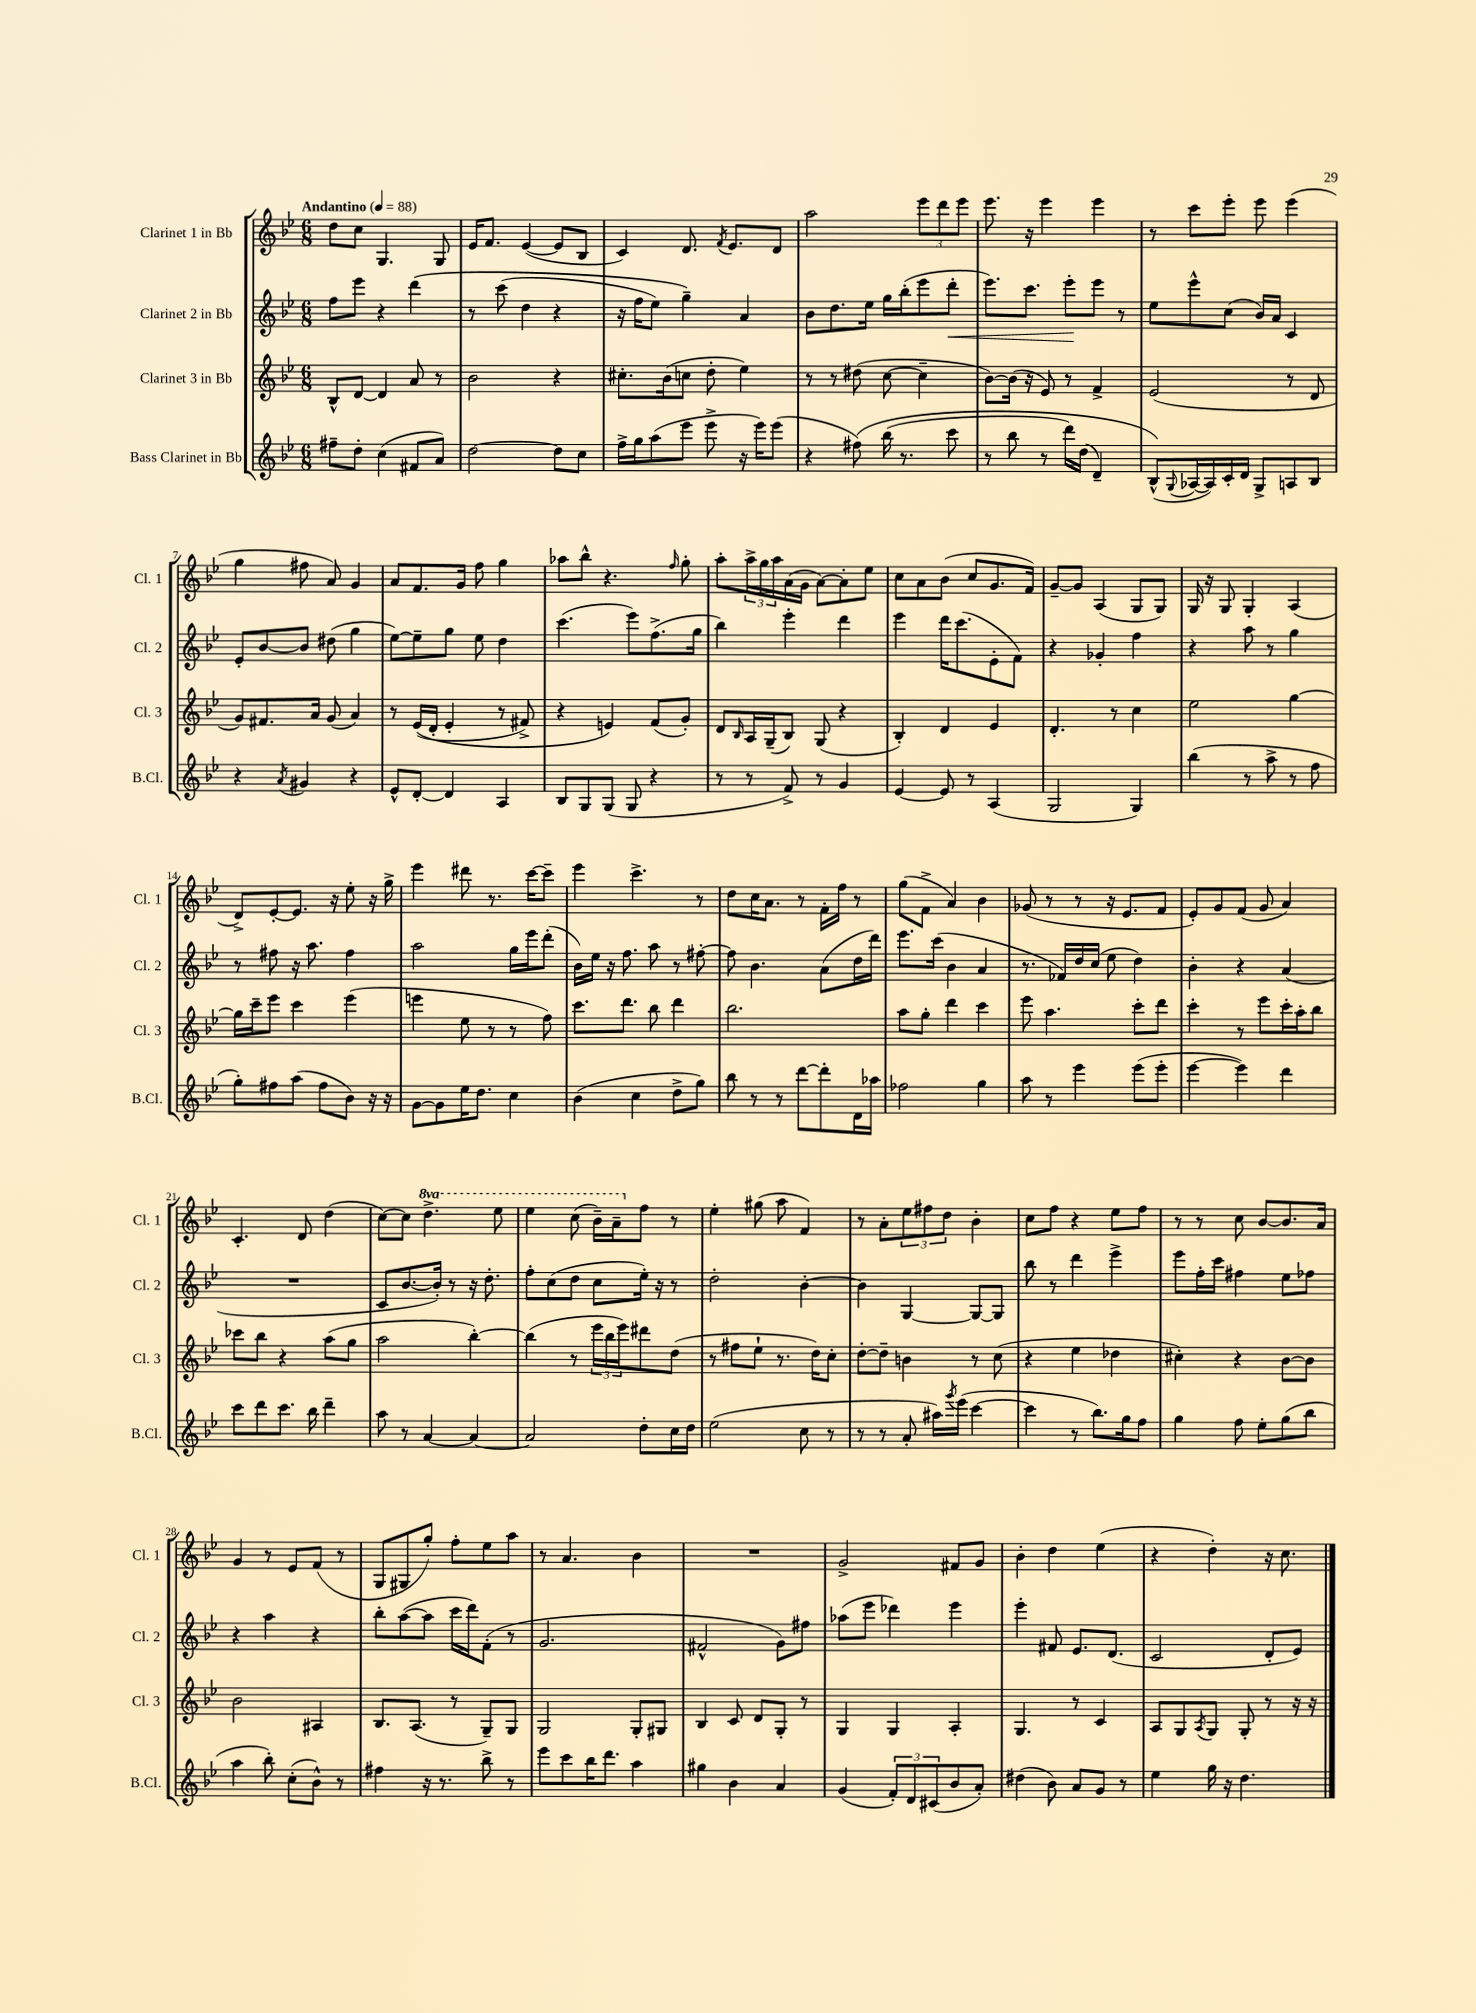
<<
\new StaffGroup <<
\new Staff = "s0" \with { instrumentName = "Clarinet 1 in Bb" shortInstrumentName = "Cl. 1" } {
    \clef treble \key bes \major \numericTimeSignature \time 6/8 \set Staff.ottavationMarkups = #ottavation-simple-ordinals \tempo "Andantino" 4 = 88
    d''8 c''8 g4. g8 |
    ees'16 f'8. ees'4~( ees'8 bes8 |
    c'4) d'8. \acciaccatura { f'8 } ees'8. d'8 |
    a''2 \tuplet 3/2 { ees'''8 d'''8 ees'''8 } |
    ees'''8. r16 ees'''4 ees'''4 |
    r8 c'''8 ees'''8-. ees'''8 ees'''4( |
    g''4 fis''8 a'8) g'4 |
    a'8 f'8. g'16 f''8 g''4 |
    aes''8 bes''8-^ r4. \grace { f''16 } g''8-. |
    a''8-. \tuplet 3/2 { a''16-> g''16 a''16 } a'16( g'16 a'8~) a'8-. ees''8 |
    c''8 a'8 bes'8( c''8 g'8. f'16) |
    g'8~-- g'8 a4( g8 g8) |
    g16 r16 g8 g4-. a4( |
    d'8->) ees'8~-. ees'8. r16 ees''8-. r16 g''16-> |
    ees'''4 dis'''8 r8. c'''16~ c'''8-- |
    ees'''4 c'''4.-> r8 |
    d''8 c''16 a'8. r8 f'16-. f''16 r8 |
    g''8( f'8-> a'4) bes'4 |
    ges'8( r8 r8 r16 ees'8. f'8 |
    ees'8-.) g'8 f'8( g'8 a'4) |
    c'4.-. d'8 d''4( |
    c''8~) c''8 \ottava #1 d'''4.-> ees'''8 |
    ees'''4 c'''8( bes''16--) a''16-- \ottava #0 f''8 r8 |
    ees''4-. gis''8( a''8 f'4) |
    r8 a'8-. \tuplet 3/2 { ees''8 fis''8 d''8 } bes'4-. |
    c''8 f''8 r4 ees''8 f''8 |
    r8 r8 c''8 bes'8~ bes'8. a'16 |
    g'4 r8 ees'8 f'8( r8 |
    g8 gis8 g''8-.) f''8-. ees''8 a''8 |
    r8 a'4. bes'4 |
    R2. |
    g'2-> fis'8 g'8 |
    bes'4-. d''4 ees''4( |
    r4 d''4-.) r16 c''8. \bar "|." |
}
\new Staff = "s1" \with { instrumentName = "Clarinet 2 in Bb" shortInstrumentName = "Cl. 2" } {
    \clef treble \key bes \major \numericTimeSignature \time 6/8
    f''8 ees'''8 r4 d'''4\( |
    r8 c'''8( d''4 r4 |
    r16 f''16 ees''8) g''4--\) a'4 |
    bes'8 d''8. ees''16 g''16 bes''16-.( ees'''8 d'''8-.\< |
    ees'''8.) c'''8. ees'''8-.\! ees'''8 r8 |
    ees''8 ees'''8-^ c''8( bes'16) a'16 c'4 |
    ees'8-. bes'8~ bes'8 dis''8( g''4 |
    ees''8~) ees''8-- g''8 ees''8 d''4 |
    c'''4.( ees'''8) f''8.->( g''16 |
    bes''4) ees'''4-. d'''4 |
    ees'''4 d'''16 c'''8.( ees'8-. f'8) |
    r4 ges'4-. f''4 |
    r4 a''8 r8 g''4 |
    r8 fis''8 r16 a''8. fis''4 |
    a''2 g''16 ees'''16 d'''8-.( |
    bes'16) ees''16 r16 f''8. a''8 r8 fis''8~-. |
    fis''8 bes'4. a'8( d''16 d'''16) |
    ees'''8. c'''16( bes'4 a'4 |
    r8. fes'16) d''16 c''16( ees''8 d''4) |
    bes'4-. r4 a'4( |
    R2. |
    c'8 bes'8.~ bes'16-.) r8 r16 d''8.-. |
    f''8-. c''8( d''8 c''8 ees''16-.) r16 r8 |
    d''2-. bes'4~-. |
    bes'4 g4~ g8~ g8 |
    bes''8 r8 d'''4 ees'''4-> |
    ees'''8 f''16-. c'''16 fis''4 ees''8 fes''8 |
    r4 a''4 r4 |
    bes''8-. a''8~( a''8 c'''16 d'''16) f'8-.( r8 |
    g'2. |
    fis'2-^ g'8) fis''8 |
    aes''8( ees'''8 des'''4) ees'''4 |
    ees'''4-. fis'8 ees'8. d'8.( |
    c'2 d'8-. ees'8) \bar "|." |
}
\new Staff = "s2" \with { instrumentName = "Clarinet 3 in Bb" shortInstrumentName = "Cl. 3" } {
    \clef treble \key bes \major \numericTimeSignature \time 6/8
    bes8-^ d'8~ d'4 a'8 r8 |
    bes'2 r4 |
    cis''8.-. bes'16( c''8 d''8-. ees''4) |
    r8 r8 dis''8( c''8~ c''4-- |
    bes'8~) bes'16( r16 ees'8) r8 f'4-> |
    ees'2( r8 d'8 |
    g'8) fis'8. a'16 g'8( a'4) |
    r8 ees'16(\( d'16-. ees'4-. r8 fis'8->) |
    r4 e'4\) f'8( g'8-.) |
    d'8 \grace { bes16 } a16 g16--( bes8) g8( r4 |
    bes4-.) d'4 ees'4 |
    d'4.-. r8 c''4 |
    ees''2 g''4~ |
    g''16 c'''16-- ees'''8 c'''4 ees'''4( |
    e'''4 ees''8 r8 r8 f''8) |
    c'''8. d'''8. bes''8 d'''4 |
    bes''2. |
    a''8 g''8-. d'''4 c'''4 |
    ees'''8 a''4. c'''8-. d'''8 |
    c'''4-. r8 ees'''8 c'''16-. a''16-. bes''8 |
    ces'''8 bes''8 r4 a''8( g''8 |
    a''2 bes''4~-.) |
    bes''4( r8 \tuplet 3/2 { ees'''16 bes''16 ees'''16) } dis'''8 d''8( |
    r8 fis''8 ees''8-! r8. d''16) c''8-. |
    d''8~-. d''8-- b'4 r8 c''8( |
    r4 ees''4 des''4 |
    cis''4-.) r4 bes'8~ bes'8 |
    bes'2 ais4 |
    bes8. a8.( r8 g8--) g8 |
    g2 g8-. gis8 |
    bes4 c'8 d'8 g8-. r8 |
    g4 g4 a4-. |
    g4. r8 c'4 |
    a8 g8 \acciaccatura { a8 } g8 g8-. r8 r16 r16 \bar "|." |
}
\new Staff = "s3" \with { instrumentName = "Bass Clarinet in Bb" shortInstrumentName = "B.Cl." } {
    \clef treble \key bes \major \numericTimeSignature \time 6/8
    fis''8-- d''8-. c''4( fis'8 a'8) |
    d''2~ d''8 c''8 |
    f''16-> g''16 a''8( ees'''8 ees'''8-> r16 ees'''16) ees'''8( |
    r4 fis''8)\( bes''16( r8. c'''8 |
    r8 bes''8 r8 d'''16) d''16( d'4--) |
    bes8-^(\) \appoggiatura { g8 } aes16~ aes16) c'16-. d'16 g8-> a8 bes8 |
    r4 \acciaccatura { a'8 } gis'4 r4 |
    ees'8-^ d'8~-. d'4 a4 |
    bes8 g8 g8( g8 r4 |
    r8 r8 f'8->) r8 g'4 |
    ees'4~ ees'8 r8 a4( |
    g2 g4) |
    bes''4( r8 a''8-> r8 f''8 |
    g''8-.) fis''8 a''8( fis''8 bes'8) r16 r16 |
    g'8~ g'8 ees''16 d''8. c''4 |
    bes'4( c''4 d''8-> g''8) |
    bes''8 r8 r8 d'''8~ d'''8-. d'16 aes''16 |
    fes''2 g''4 |
    a''8 r8 ees'''4 ees'''8( ees'''8-. |
    ees'''4~ ees'''4) d'''4 |
    c'''8 d'''8 c'''8. bes''16 d'''4-- |
    a''8 r8 a'4~ a'4~ |
    a'2 d''8-. c''16 d''16 |
    ees''2( c''8 r8 |
    r8 r8 a'8-. ais''16) \acciaccatura { g'''8 } ees'''16( c'''4~ |
    c'''4 r8 bes''8.) g''16 f''8 |
    g''4 f''8 ees''8-. g''8( bes''8 |
    a''4 bes''8-.) c''8-.( bes'8-^) r8 |
    fis''4 r16 r8. bes''8-> r8 |
    ees'''8 c'''8 bes''16 d'''8. a''4 |
    gis''4 bes'4 a'4 |
    g'4( \tuplet 3/2 { f'8-.) d'8 cis'8( } bes'8 a'8-.) |
    dis''4( bes'8) a'8 g'8 r8 |
    ees''4 g''16 r16 d''4. \bar "|." |
}
>>
>>
